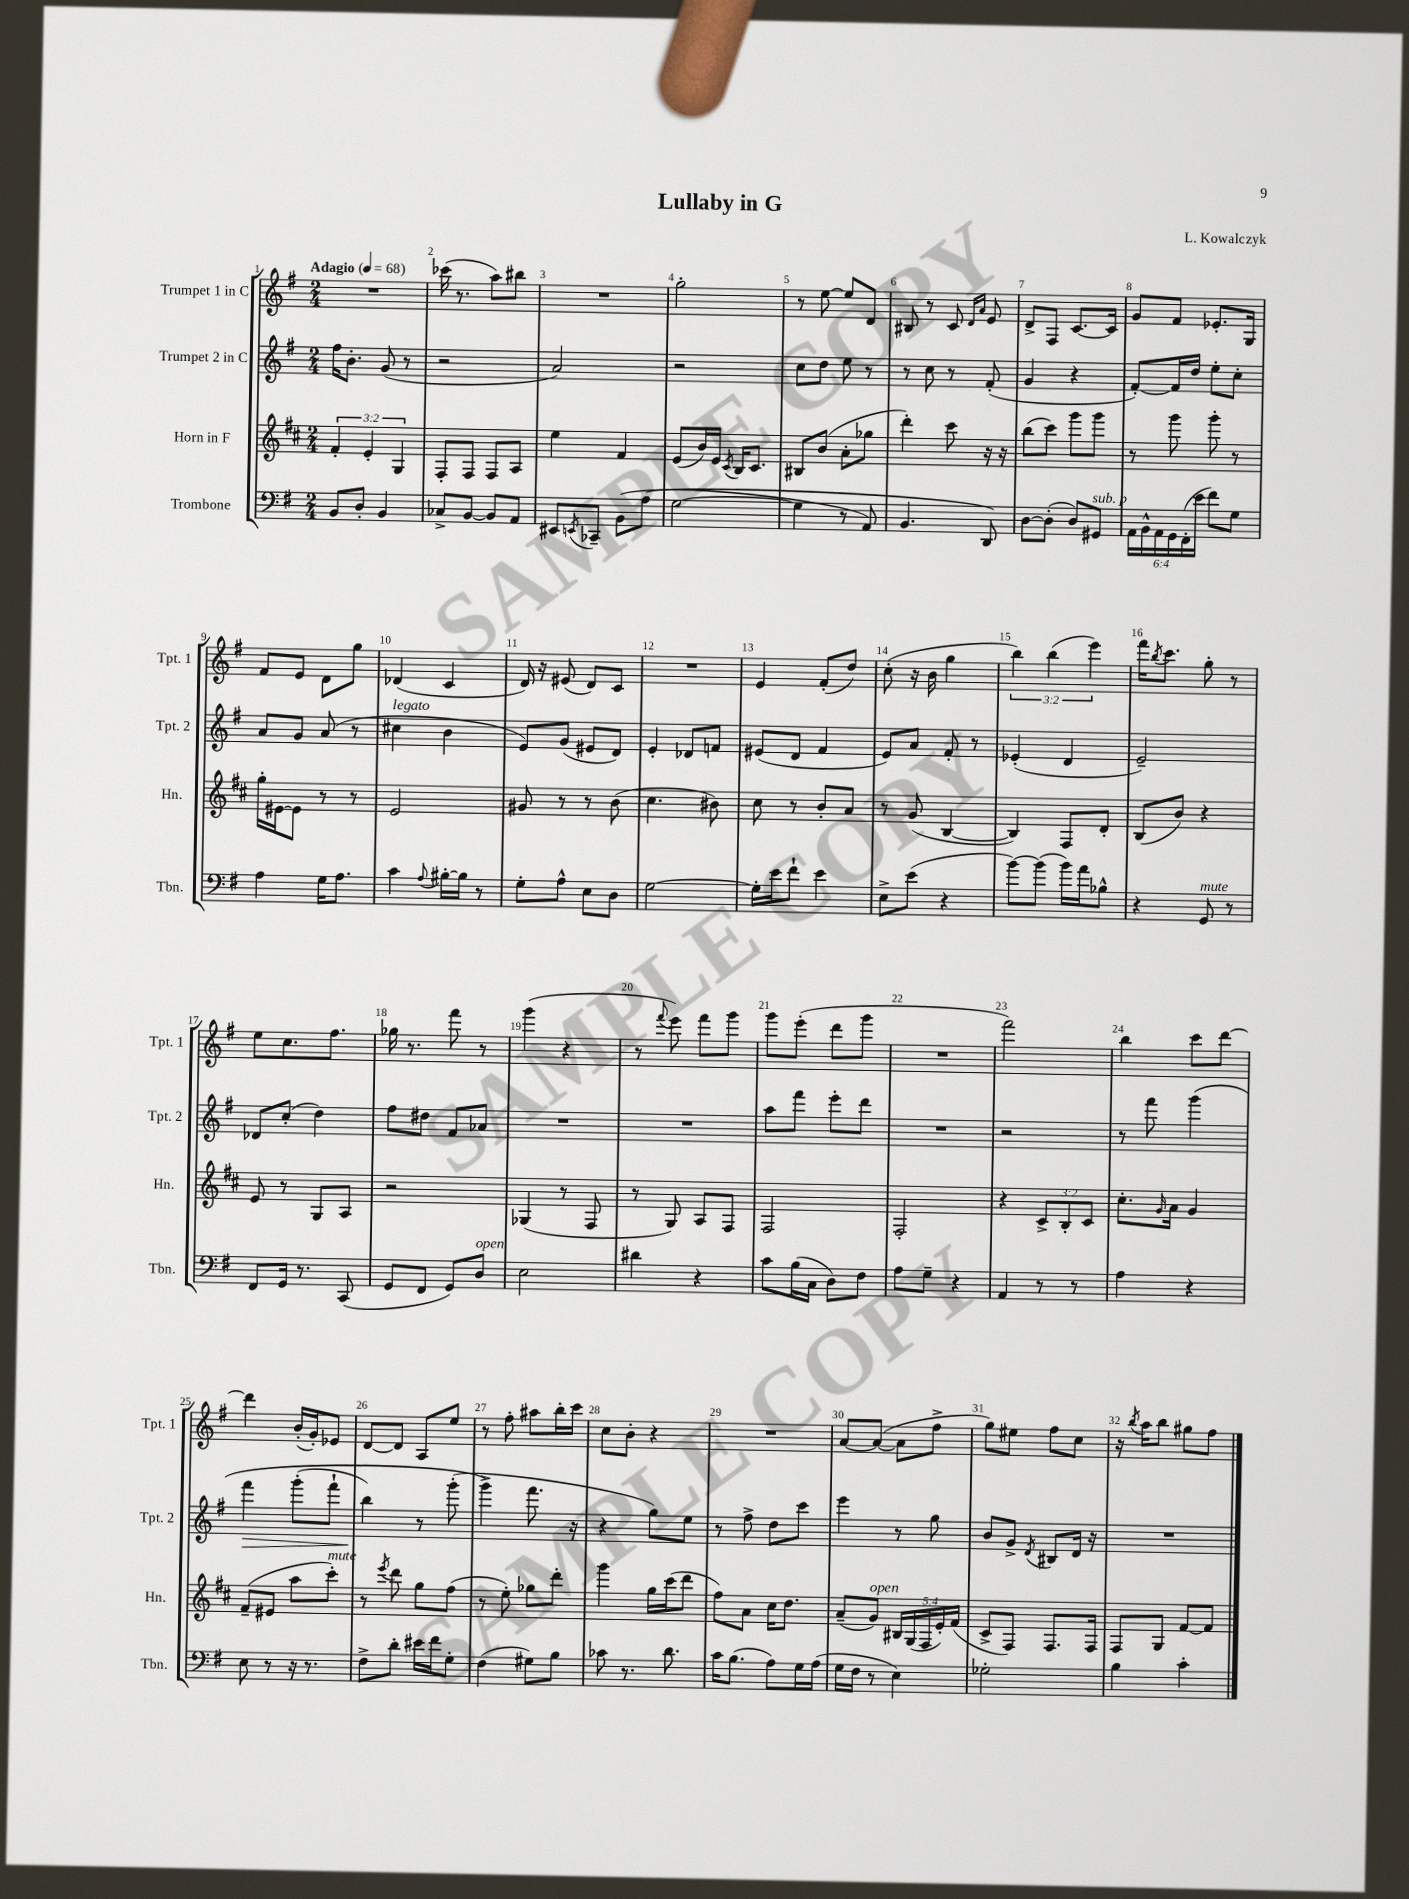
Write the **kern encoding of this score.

**kern	**kern	**kern	**kern
*staff4	*staff3	*staff2	*staff1
*clefF4	*clefG2	*clefG2	*clefG2
*k[f#]	*k[f#c#]	*k[f#]	*k[f#]
*M2/4	*M2/4	*M2/4	*M2/4
*MM68	*MM68	*MM68	*MM68
8BB	6f#'	16ff#	2r
.	.	8.b'	.
8D'	.	.	.
.	6e'	.	.
4BB	.	(8g	.
.	6G	.	.
.	.	8r	.
=	=	=	=
8C-^	8F#'	2r	(16ccc-
.	.	.	8.r
[8BB	8F#	.	.
8BB]	8F#	.	8aa)
8AA	8A	.	8bb#
=	=	=	=
8EE#	4ee	2a)	2r
8qEE	.	.	.
8CC-~	.	.	.
&(8BB	4f#	.	.
(8A	.	.	.
=	=	=	=
[2G	(8e	2r	2gg'
.	16b)	.	.
.	16e	.	.
.	8qc#	.	.
.	16B	.	.
.	8.c#	.	.
=	=	=	=
4G]	8B#	8cc	8r
.	(8b	8dd	[8ee
8r	8a'	8ee	8ee]
8AA)	8gg-	8r	8d
=	=	=	=
4.BB	4ddd')	8r	8B#
.	.	8cc	8r
.	8ccc#	8r	8c
.	.	.	16qqd
.	.	.	16qqa
8DD&)	16r	(8f#'	8e
.	16r	.	.
=	=	=	=
[8D	(8bb	4g	8d^
(8D']	8ccc#)	.	8F#
8D)	8ggg	4r	[8.c
8GG#	8ggg	.	.
.	.	.	16c]
=	=	=	=
24AA	8r	[8f#')	8g
24BB^^	.	.	.
24AA	.	.	.
24GG	8ggg	16f#]	8f#
(24FF#'	.	.	.
.	.	16dd	.
24e	.	.	.
8f#)	8ggg'	8ee'	8.e-'
8G	8r	8cc'	.
.	.	.	16G
=	=	=	=
4A	16gg'	8a	8f#
.	[16e#	.	.
.	8e#]	8g	8e
16G	8r	(8a	8d
8.A	.	.	.
.	8r	8r	8gg
=	=	=	=
4c	2e	4cc#	(4d-
8qqA	.	.	.
[16B#'	.	4b	4c
16B#]	.	.	.
8r	.	.	.
=	=	=	=
8G'	8g#	8e)	16d)
.	.	.	16r
8A^^	8r	(8g	(8e#
8E	8r	8e#	8d)
8D	(8b	8d)	8c
=	=	=	=
[2G	4.cc#	4e'	2r
.	.	8d-	.
.	8b#)	8f	.
=	=	=	=
16G']	8cc#	(8e#	4e
16e	.	.	.
8f#`	8r	8d	.
4e	8b'	4f#	(8f#'
.	8a	.	8dd)
=	=	=	=
8E^	8r	8e)	(8cc'
(8e	(8g	8a	16r
.	.	.	16b
4r	[4B	8f#'	4gg
.	.	8r	.
=	=	=	=
[8b)	4B])	(4e-'	6bb)
(8b]	.	.	.
.	.	.	(6bb
16b)	8F#	4d	.
16a	.	.	.
.	.	.	6eee)
8B-^^	8d'	.	.
=	=	=	=
4r	(8B	2e~)	16fff#
.	.	.	8qbb
.	.	.	8.ccc
.	8b)	.	.
8GG	4r	.	8gg'
8r	.	.	8r
=	=	=	=
8FF#	8e	8d-	8ee
16GG	8r	(8cc'	8.cc
8.r	.	.	.
.	8G	4dd)	.
.	.	.	8.ff#
(8CC	8A	.	.
=	=	=	=
8GG	2r	8ff#	16gg-
.	.	.	8.r
8FF#	.	8dd#	.
8GG)	.	8f#	8fff#
8D	.	8a-	8r
=	=	=	=
2E	(4G-	2r	(4ggg
.	8r	.	4r
.	8F#	.	.
=	=	=	=
4d#	8r	2r	8r
.	.	.	8qqfff#
.	8G)	.	8eee)
4r	8A	.	8fff#
.	8F#	.	8ggg
=	=	=	=
8c	2F#	8aa	8ggg
(16B	.	8fff#	(8eee'
16C	.	.	.
8D)	.	8eee'	8ddd
8F#	.	8ddd	8ggg
=	=	=	=
8A	2F#'	2r	2r
8G~	.	.	.
4r	.	.	.
=	=	=	=
4AA	4r	2r	2fff#)
8r	12c#^	.	.
.	12B'	.	.
8r	.	.	.
.	12c#	.	.
=	=	=	=
4A	8.cc#'	8r	4bb
.	.	8fff#	.
.	16qqg	.	.
.	16a	.	.
4r	4g	&(4ggg	8ccc
.	.	.	[8ddd
=	=	=	=
8E	(8f#~	4fff#	4ddd]
8r	8e#	.	.
16r	8aa	(8ggg'	(16b'
8.r	.	.	16g')
.	8ccc#')	8fff#`	8e-
=	=	=	=
8F#^	8r	4bb)	[8d
.	8qeee	.	.
8d'	8ddd	.	8d]
16e#	8gg	8r	8A
16f#	.	.	.
8G'	(8ff#	(8ggg'	8ee
=	=	=	=
(4F#	8r	4ggg^&)	8r
.	8ee')	.	8ff#'
8G#)	8gg-	8.fff#	8aa#
8B	8ddd'	.	16bb'
.	.	16r	16ccc
=	=	=	=
8c-	4ggg	4r	8cc
8.r	.	.	8b'
.	16gg	8gg)	4r
8.d	(16ccc#	.	.
.	8ddd	8ee	.
=	=	=	=
16c	8ff#)	8r	2r
(8.B	.	.	.
.	8a	8ff#^	.
8A)	16cc#	8dd	.
.	8.dd	.	.
16G	.	8ccc	.
(16A	.	.	.
=	=	=	=
16G	(8a~	4eee	[8a
16F#	.	.	.
8r	8g)	.	(8a_
4E)	20B#	8r	8a]
.	(20G	.	.
.	20F#	.	.
.	.	8gg	8ff#^
.	20e')	.	.
.	(20f#	.	.
=	=	=	=
2G-'	8c#^	8b	8gg)
.	8F#)	8g^	8ee#
.	.	8qd	.
.	8.F#	8B#	8ff#
.	.	16d	8cc
.	16F#	16r	.
=	=	=	=
4B	8F#	2r	16r
.	.	.	8qbb
.	.	.	16aa
.	8G	.	8bb
4c'	[8f#	.	8gg#
.	8f#]	.	8ff#
==	==	==	==
*-	*-	*-	*-
